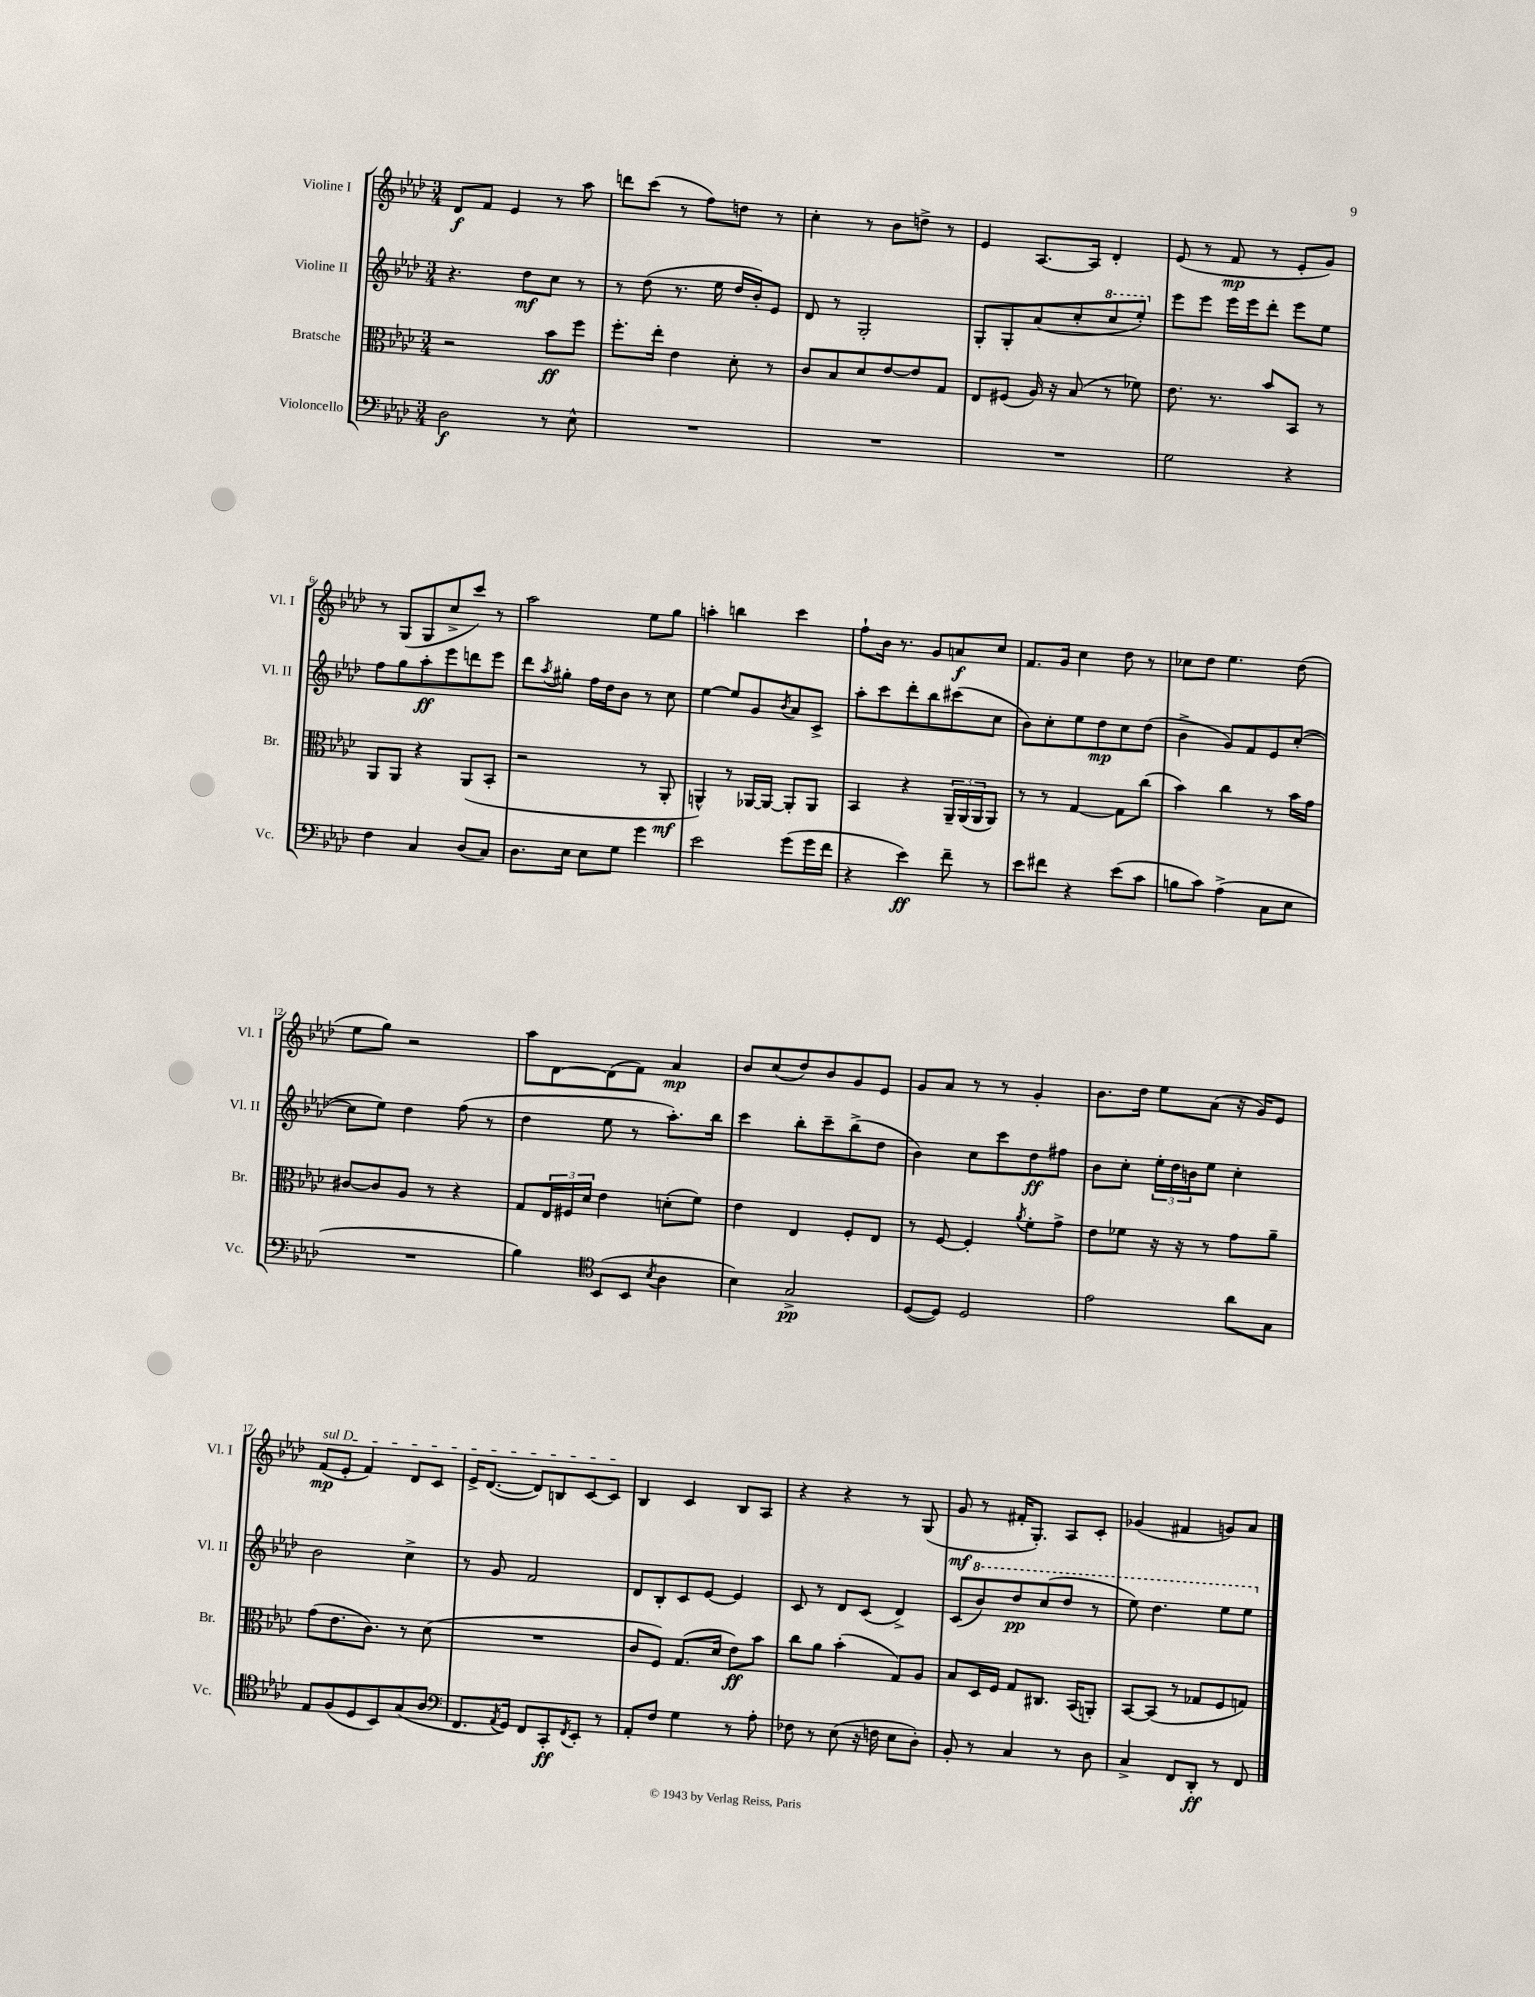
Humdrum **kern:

**kern	**dynam	**kern	**dynam	**kern	**dynam	**kern	**dynam
*part4	*part4	*part3	*part3	*part2	*part2	*part1	*part1
*staff4	*staff4	*staff3	*staff3	*staff2	*staff2	*staff1	*staff1
*I"Violoncello	*	*I"Bratsche	*	*I"Violine II	*	*I"Violine I	*
*I'Vc.	*	*I'Br.	*	*I'Vl. II	*	*I'Vl. I	*
*clefF4	*	*clefC3	*	*clefG2	*	*clefG2	*
*k[b-e-a-d-]	*	*k[b-e-a-d-]	*	*k[b-e-a-d-]	*	*k[b-e-a-d-]	*
*M3/4	*	*M3/4	*	*M3/4	*	*M3/4	*
=1	=1	=1	=1	=1	=1	=1	=1
2D-\	f	2r	.	4.r	.	8d-/L	f
.	.	.	.	.	.	8f/J	.
.	.	.	.	.	.	4e-/	.
.	.	.	.	8dd-\L	mf	.	.
8r	.	8b-\L	ff	8cc\J	.	8r	.
8E-^^\	.	8ff\J	.	8r	.	8aa-\	.
=2	=2	=2	=2	=2	=2	=2	=2
2.r	.	8.ff'\L	.	8r	.	8dddn\L	.
.	.	.	.	(8dd-\	.	(8ccc\J	.
.	.	16ee-'\Jk	.	.	.	.	.
.	.	4e-\	.	8.r	.	8r	.
.	.	.	.	.	.	8ff\L)	.
.	.	.	.	16ee-\	.	.	.
.	.	8d-'\	.	16dd-/LL	.	8ddn\J	.
.	.	.	.	16b-'/J)	.	.	.
.	.	8r	.	8e-/J	.	8r	.
=3	=3	=3	=3	=3	=3	=3	=3
2.r	.	8c/L	.	8d-/	.	4cc'\	.
.	.	8B-/	.	8r	.	.	.
.	.	8d-/	.	2G'/	.	8r	.
.	.	[8e-/	.	.	.	8b-\L	.
.	.	8e-/]	.	.	.	8ddn^\J	.
.	.	8G/J	.	.	.	8r	.
=4	=4	=4	=4	=4	=4	=4	=4
2.r	.	8E-/L	.	8G'/L	.	4e-/	.
.	.	(8F#X/J	.	8G'/	.	.	.
.	.	16A-/)	.	(8a-/	.	[8.A-/L	.
.	.	16r	.	.	.	.	.
.	.	(8B-/	.	8cc'/	.	.	.
.	.	.	.	.	.	16A-/Jk]	.
*	*	*	*	*8va	*	*	*
.	.	8r	.	8ccc/	.	4d-'/	.
.	.	8f-X\)	.	8eee-'/J)	.	.	.
=5	=5	=5	=5	=5	=5	=5	=5
*	*	*	*	*X8va	*	*	*
2G\	.	8.e-\	.	8eee-\L	.	(8e-/	.
.	.	.	.	8eee-\J	.	8r	.
.	.	8.r	.	.	.	.	.
.	.	.	.	16eee-\LL	.	8f/	mp
.	.	.	.	16eee-\J	.	.	.
.	.	8b-/L	.	8ddd-'\J	.	8r	.
4r	.	8BB-/J	.	8eee-\L	.	8e-'/L	.
.	.	8r	.	8ee-\J	.	8g/J)	.
!!LO:LB:g=z
=6	=6	=6	=6	=6	=6	=6	=6
4F\	.	8AA-/L	.	8ff\L	.	8r	.
.	.	8AA-/J	.	8gg\	.	(8G/L	.
4C/	.	4r	.	8aa-'\	ff	8G/	.
.	.	.	.	8eee-\	.	8cc^/	.
(8D-/L	.	(8AA-/L	.	8dddn\	.	8ccc/J)	.
8C/J)	.	8BB-'/J	.	8eee-\J	.	8r	.
=7	=7	=7	=7	=7	=7	=7	=7
8.D-\L	.	2r	.	8ddd-\L	.	2aa-\	.
.	.	.	.	8qaa-/	.	.	.
.	.	.	.	8gg#X'\J	.	.	.
16E-\Jk	.	.	.	.	.	.	.
8E-\L	.	.	.	16ff\LL	.	.	.
.	.	.	.	16dd-\J	.	.	.
8G\J	.	.	.	8b-\J	.	.	.
4g\	.	8r	.	8r	.	8ee-\L	.
.	.	8AA-'/	mf	8cc\	.	8gg\J	.
=8	=8	=8	=8	=8	=8	=8	=8
2e-\	.	4AAn^^/)	.	[4ee-\	.	4aan'\	.
.	.	8r	.	8ee-/L]	.	4bbn\	.
.	.	[16AA-X/LL	.	8g/	.	.	.
.	.	16AA-/JJ_	.	.	.	.	.
.	.	.	.	8qb-/	.	.	.
(8g\L	.	8AA-'/L]	.	8a-/	.	4ccc\	.
16g\L	.	8AA-/J	.	8c^/J	.	.	.
16f\JJ	.	.	.	.	.	.	.
=9	=9	=9	=9	=9	=9	=9	=9
4r	.	4BB-/	.	8aa-'\L	.	8ff`\L	.
.	.	.	.	8ccc\	.	16b-\Jk	.
.	.	.	.	.	.	8.r	.
4e-\)	ff	4r	.	8ddd-'\	.	.	.
.	.	.	.	8bb-\	.	8g/L	.
8f~\	.	24AA-~/LL	.	(8ccc#X\	.	8an/	f
.	.	(24AA-/	.	.	.	.	.
.	.	24AA-/J	.	.	.	.	.
8r	.	8AA-/J)	.	8cc\J	.	8cc/J	.
=10	=10	=10	=10	=10	=10	=10	=10
8e-\L	.	8r	.	8b-\L)	.	8.f/L	.
8f#X\J	.	8r	.	8cc'\	.	.	.
.	.	.	.	.	.	16g/Jk	.
4r	.	[4G/	.	8ee-\	.	4cc\	.
.	.	.	.	8dd-\	mp	.	.
(8e-\L	.	8G\L]	.	8cc\	.	8dd-\	.
8c\J	.	(8cc\J	.	(8dd-\J	.	8r	.
=11	=11	=11	=11	=11	=11	=11	=11
8Bn\L	.	4b-\)	.	4b-^\	.	8cc-X\L	.
8c\J)	.	.	.	.	.	8dd-\J	.
(4A-^\	.	4cc\	.	8g/L)	.	4.ee-\	.
.	.	.	.	8f/	.	.	.
8C\L	.	8r	.	8e-/	.	.	.
8E-\J	.	16b-\LL	.	([8cc'/J	.	(8dd-\	.
.	.	16g\JJ	.	.	.	.	.
!!LO:LB:g=z
=12	=12	=12	=12	=12	=12	=12	=12
2.r	.	[8c#X/L	.	8cc\L]	.	8ee-\L	.
.	.	8c#/]	.	8ee-\J)	.	8gg\J)	.
.	.	8A-/J	.	4dd-\	.	2r	.
.	.	8r	.	.	.	.	.
.	.	4r	.	(8ff\	.	.	.
.	.	.	.	8r	.	.	.
=13	=13	=13	=13	=13	=13	=13	=13
4B-\)	.	8G/L	.	4dd-\	.	8aa-\L	.
.	.	24E-/L	.	.	.	[8d-\	.
.	.	24F#X/	.	.	.	.	.
.	.	24d-/JJ	.	.	.	.	.
*clefC4	*	*	*	*	*	*	*
(8BB-/L	.	4e-\	.	8ee-\	.	(8d-\]	.
8BB-/J	.	.	.	8r	.	8f\J)	.
8qB-/	.	.	.	.	.	.	.
4A-\	.	(8dn'\L	.	8.aa-'\L)	.	4a-/	mp
.	.	8f\J)	.	.	.	.	.
.	.	.	.	16bb-\Jk	.	.	.
=14	=14	=14	=14	=14	=14	=14	=14
4B-\)	.	4e-\	.	4ccc\	.	8b-/L	.
.	.	.	.	.	.	(8cc/	.
2G^/	pp	4E-/	.	8bb-'\L	.	8dd-/)	.
.	.	.	.	8ccc~\	.	8b-/	.
.	.	8F'/L	.	(8bb-^\	.	8g/	.
.	.	8E-/J	.	8dd-\J	.	8e-/J	.
=15	=15	=15	=15	=15	=15	=15	=15
([8D-/L	.	8r	.	4b-\)	.	8g/L	.
8D-/J])	.	[8F/	.	.	.	8a-/J	.
2D-/	.	4F'/]	.	8cc\L	.	8r	.
.	.	.	.	8ccc\	.	8r	.
.	.	8qa-/	.	.	.	.	.
.	.	8f'\L	.	8dd-\	ff	4g'/	.
.	.	8g^\J	.	8ff#X\J	.	.	.
=16	=16	=16	=16	=16	=16	=16	=16
2e-\	.	8e-\L	.	8b-\L	.	8.b-\L	.
.	.	8f-X\J	.	8cc'\J	.	.	.
.	.	.	.	.	.	16dd-\Jk	.
.	.	16r	.	24ee-'\LL	.	8ee-\L	.
.	.	.	.	24dd-\	.	.	.
.	.	16r	.	.	.	.	.
.	.	.	.	24bn\J	.	.	.
.	.	8r	.	8ee-\J	.	(8a-\J	.
8a-\L	.	8g\L	.	4cc'\	.	16r	.
.	.	.	.	.	.	16g/KL)	.
8G\J	.	8a-~\J	.	.	.	8e-/J	.
!!LO:LB:g=z
=17	=17	=17	=17	=17	=17	=17	=17
!	!	!	!	!	!	!LO:TX:a:i:t=sul D	!
8E-/L	.	(8g\L	.	2b-\	.	(8f/L	mp
(8F/	.	8.e-\	.	.	.	8e-'/J	.
8D-/	.	.	.	.	.	4f/)	.
.	.	8.c\J)	.	.	.	.	.
8BB-/)	.	.	.	.	.	.	.
(8G/	.	8r	.	4cc^\	.	8d-/L	.
8A-/J	.	(8d-\	.	.	.	8c/J	.
=18	=18	=18	=18	=18	=18	=18	=18
*clefF4	*	*	*	*	*	*	*
8.FF/L	.	2.r	.	8r	.	16e-^/KL	.
.	.	.	.	.	.	([8.d-/J	.
.	.	.	.	8g/	.	.	.
8qAA-/	.	.	.	.	.	.	.
16GG/Jk)	.	.	.	.	.	.	.
8FF/L	.	.	.	2f/	.	8d-/L])	.
8CC'/	ff	.	.	.	.	8Bn/	.
8qFF/	.	.	.	.	.	.	.
8EE-'/J	.	.	.	.	.	[8c/	.
8r	.	.	.	.	.	8c/J]	.
=19	=19	=19	=19	=19	=19	=19	=19
8AA-'/L	.	8c/L	.	8d-/L	.	4B-/	.
8F/J	.	8F/J)	.	8B-'/	.	.	.
4G\	.	(8.G/L	.	8c/	.	4c/	.
.	.	.	.	[8e-/J	.	.	.
.	.	16d-/Jk	.	.	.	.	.
8r	.	8e-\L)	ff	4e-/]	.	8B-/L	.
8A-'\	.	8b-\J	.	.	.	8A-/J	.
=20	=20	=20	=20	=20	=20	=20	=20
8F-X\	.	8cc\L	.	8c/	.	4r	.
8r	.	8a-\J	.	8r	.	.	.
(8E-\	.	(4b-'\	.	8d-/L	.	4r	.
16r	.	.	.	(8c/J	.	.	.
16Fn\	.	.	.	.	.	.	.
8E-\L	.	8G/L)	.	4d-^/)	.	8r	.
8D-'\J)	.	8A-/J	.	.	.	(8G/	.
=21	=21	=21	=21	=21	=21	=21	=21
8BB-'/	.	8B-/L	.	(8c/L	.	8g/	mf
*	*	*	*	*8va	*	*	*
8r	.	16D-/L	.	8bb-/)	.	8r	.
.	.	16F/JJ	.	.	.	.	.
4C/	.	8G/L	.	8ddd-/	pp	16f#X'/KL	.
.	.	.	.	.	.	8.G'/J)	.
.	.	8.C#X/J	.	(8ccc/	.	.	.
8r	.	.	.	8ddd-/J	.	8A-/L	.
.	.	(16BB-/KL	.	.	.	.	.
8D-\	.	8AAn'/J)	.	8r	.	8c'/J	.
=22	=22	=22	=22	=22	=22	=22	=22
4C^/	.	[8BB-/L	.	8eee-\)	.	(4g-X/	.
.	.	(8BB-/J]	.	4.ddd-\	.	.	.
8FF/L	.	8r	.	.	.	4f#X/	.
8DD-'/J	ff	8G-X/L	.	.	.	.	.
8r	.	8F/	.	8eee-\L	.	8gn/L)	.
8FF/	.	8Gn/J)	.	8eee-\J	.	8a-/J	.
*	*	*	*	*X8va	*	*	*
==	==	==	==	==	==	==	==
*-	*-	*-	*-	*-	*-	*-	*-
